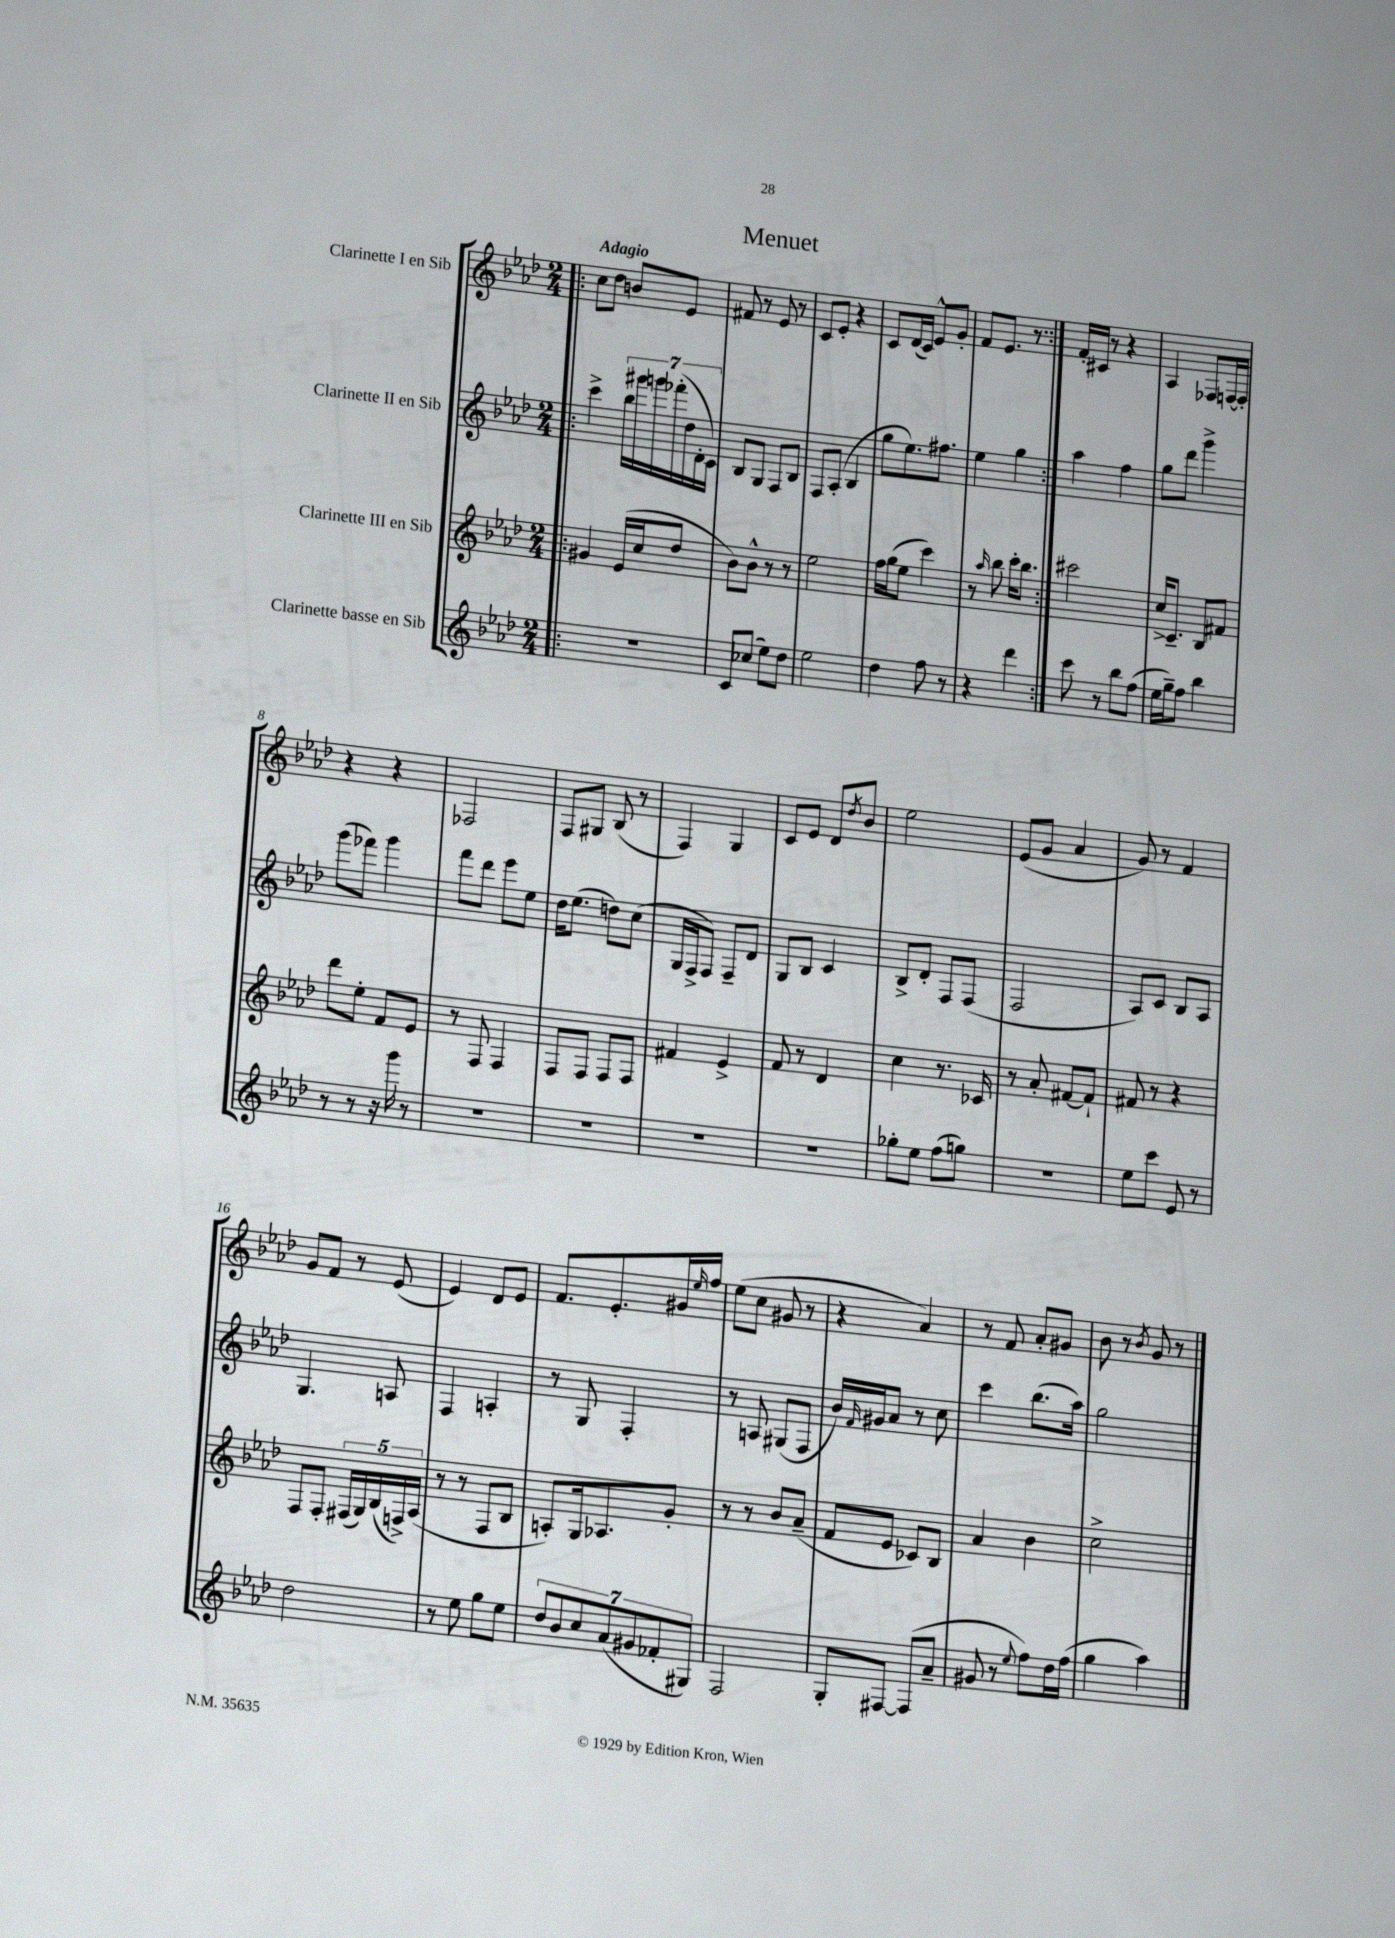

**kern	**kern	**kern	**kern
*part4	*part3	*part2	*part1
*staff4	*staff3	*staff2	*staff1
*I"Clarinette basse en Sib	*I"Clarinette III en Sib	*I"Clarinette II en Sib	*I"Clarinette I en Sib
*clefG2	*clefG2	*clefG2	*clefG2
*k[b-e-a-d-]	*k[b-e-a-d-]	*k[b-e-a-d-]	*k[b-e-a-d-]
*M2/4	*M2/4	*M2/4	*M2/4
=1!|:	=1!|:	=1!|:	=1!|:
!	!	!	!LO:TX:a:B:t=Adagio
2r	4g#X/	4ccc^\	8cc\L
.	.	.	8dd-\J
.	(16e-/LL	28bb-\LL	8bn/L
.	.	28ggg#X\	.
.	16cc/J	.	.
.	.	28gggn\	.
.	.	(28fff-X'\	.
.	8dd-/J	.	8e-/J
.	.	28dd-\	.
.	.	28d-'\	.
.	.	28c\JJ)	.
=2	=2	=2	=2
8c/L	8b-\L)	8B-/L	8f#X/
(8cc-X/J	8b-^^\J	8G/J	8r
8ee-\L)	8r	8F/L	8e-/
8dd-\J	8r	8B-/J	8r
=3	=3	=3	=3
2ee-\	2ee-\	8F/L	8c/L
.	.	(8A-'/J	8e-'/J
.	.	4B-/	4r
=4	=4	=4	=4
4dd-\	16ff\LL	8gg\L	8c/L
.	(16gg\J	.	.
.	8ee-\J	8.ee-\)	(16d-/L
.	.	.	16c/JJ)
8ff\	4ccc\)	.	8e-^^/L
.	.	8.ff#X\J	.
8r	.	.	8g'/J
=5	=5	=5	=5
4r	8r	4ee-\	8f/L
.	16qqaa-/	.	.
.	8bb-\	.	8.e-/J
4ddd-\	16ccc'\KL	4gg\	.
.	8.bb-\J	.	8.r
=6:|!	=6:|!	=6:|!	=6:|!
8ccc\	2ccc#X\	4aa-\	16f'/LL
.	.	.	16c#X/JJ
8r	.	.	8r
8bb-\L	.	4ff\	4r
(8ff\J	.	.	.
=7	=7	=7	=7
16ee-\LL	16cc^/KL	8gg\L	4A-/
16gg~\J)	8.c~/J	.	.
8ff\J	.	8ddd-\J	.
4bb-\	8B-/L	4ggg^\	8F-X/L
.	8f#X/J	.	[16Fn/L
.	.	.	16F'/JJ]
!!LO:LB:g=z
=8	=8	=8	=8
8r	8ddd-\L	(8ggg\L	4r
8r	8ee-'\J	8fff-X\J)	.
16r	8f/L	4ggg\	4r
16ggg\	.	.	.
8r	8e-/J	.	.
=9	=9	=9	=9
2r	8r	8fff\L	2F-X/
.	8F/	8ddd-\J	.
.	4F/	8eee-\L	.
.	.	8ee-\J	.
=10	=10	=10	=10
2r	8F/L	16dd-\KL	8F/L
.	.	(8.ee-\J	.
.	8F/J	.	8G#X/J
.	8F/L	8ddn\L)	(8B-/
.	8F/J	(8cc\J	8r
=11	=11	=11	=11
2r	4f#X/	16G/LL	4F/)
.	.	16F^/J	.
.	.	8F/J)	.
.	4e-^/	8F~/L	4G/
.	.	8d-/J	.
=12	=12	=12	=12
2r	8f/	8G/L	8c/L
.	8r	8B-/J	8e-/J
.	4d-/	4c/	8d-/L
.	.	.	8qdd-/
.	.	.	8b-/J
=13	=13	=13	=13
8gg-X'\L	4cc\	8B-^/L	2ee-\
8ee-\J	.	8d-'/J	.
(8ff\L	8.r	8F/L	.
8ggn\J)	.	(8F/J	.
.	16c-X/	.	.
=14	=14	=14	=14
2r	8r	2F/	(8e-/L
.	8a-'/	.	8g/J
.	[8f#X/L	.	4a-/
.	8f#`/J]	.	.
=15	=15	=15	=15
8ee-\L	8f#X/	8A-/L)	8g/)
8ccc\J	8r	8c/J	8r
8e-/	4r	8B-/L	4f/
8r	.	8A-/J	.
!!LO:LB:g=z
=16	=16	=16	=16
2dd-\	8F/L	4.G/	8g/L
.	8F'/J	.	8f/J
.	(20F#X/LL	.	8r
.	20G/)	.	.
.	(20B-/	.	.
.	.	8An/	(8e-/
.	20Fn^/)	.	.
.	(20A-/JJ	.	.
=17	=17	=17	=17
8r	8r	4F/	4e-/)
8ee-\	8r	.	.
8gg\L	8F/L	4An'/	8d-/L
8ee-\J	8B-/J	.	8e-/J
=18	=18	=18	=18
14dd-/L	8An'/L)	8r	8.f/L
14b-/	.	.	.
.	16G/k	8G/	.
14cc/	.	.	.
.	8.A-X/	.	8.e-'/
(14a-/	.	.	.
.	.	4F'/	.
14g#X/	.	.	.
14f-X'/	.	.	.
.	8g'/J	.	16g#X/L
14G#X/J)	.	.	.
.	.	.	16qqee-/
.	.	.	16ff/JJ
=19	=19	=19	=19
2F/	8r	8r	(8ee-\L
.	8r	8An/	8cc\J
.	8b-/L	(8G#X/L	8g#X/
.	(8a-~/J	8F/J	8r
=20	=20	=20	=20
8G'/L	8f/L	16b-/LL)	4r
.	.	16qqf/	.
.	.	16g#X/J	.
[8F#X/J	8e-/J	8a-/J	.
(8F#/L]	8c-X/L)	8r	4a-/)
8a-~/J	8B-/J	8cc\	.
=21	=21	=21	=21
8g#X/	4a-/	4ccc\	8r
8r	.	.	8f/
8qqee-/	.	.	.
8ff\L)	4b-\	(8.bb-\L	8a-'/L
16dd-\L	.	.	8g#X/J
(16ff\JJ	.	16aa-\Jk)	.
=22	=22	=22	=22
4gg\	2cc^\	2gg\	8b-\
.	.	.	8r
.	.	.	8qb-/
4aa-\)	.	.	8g/
.	.	.	8r
==	==	==	==
*-	*-	*-	*-
